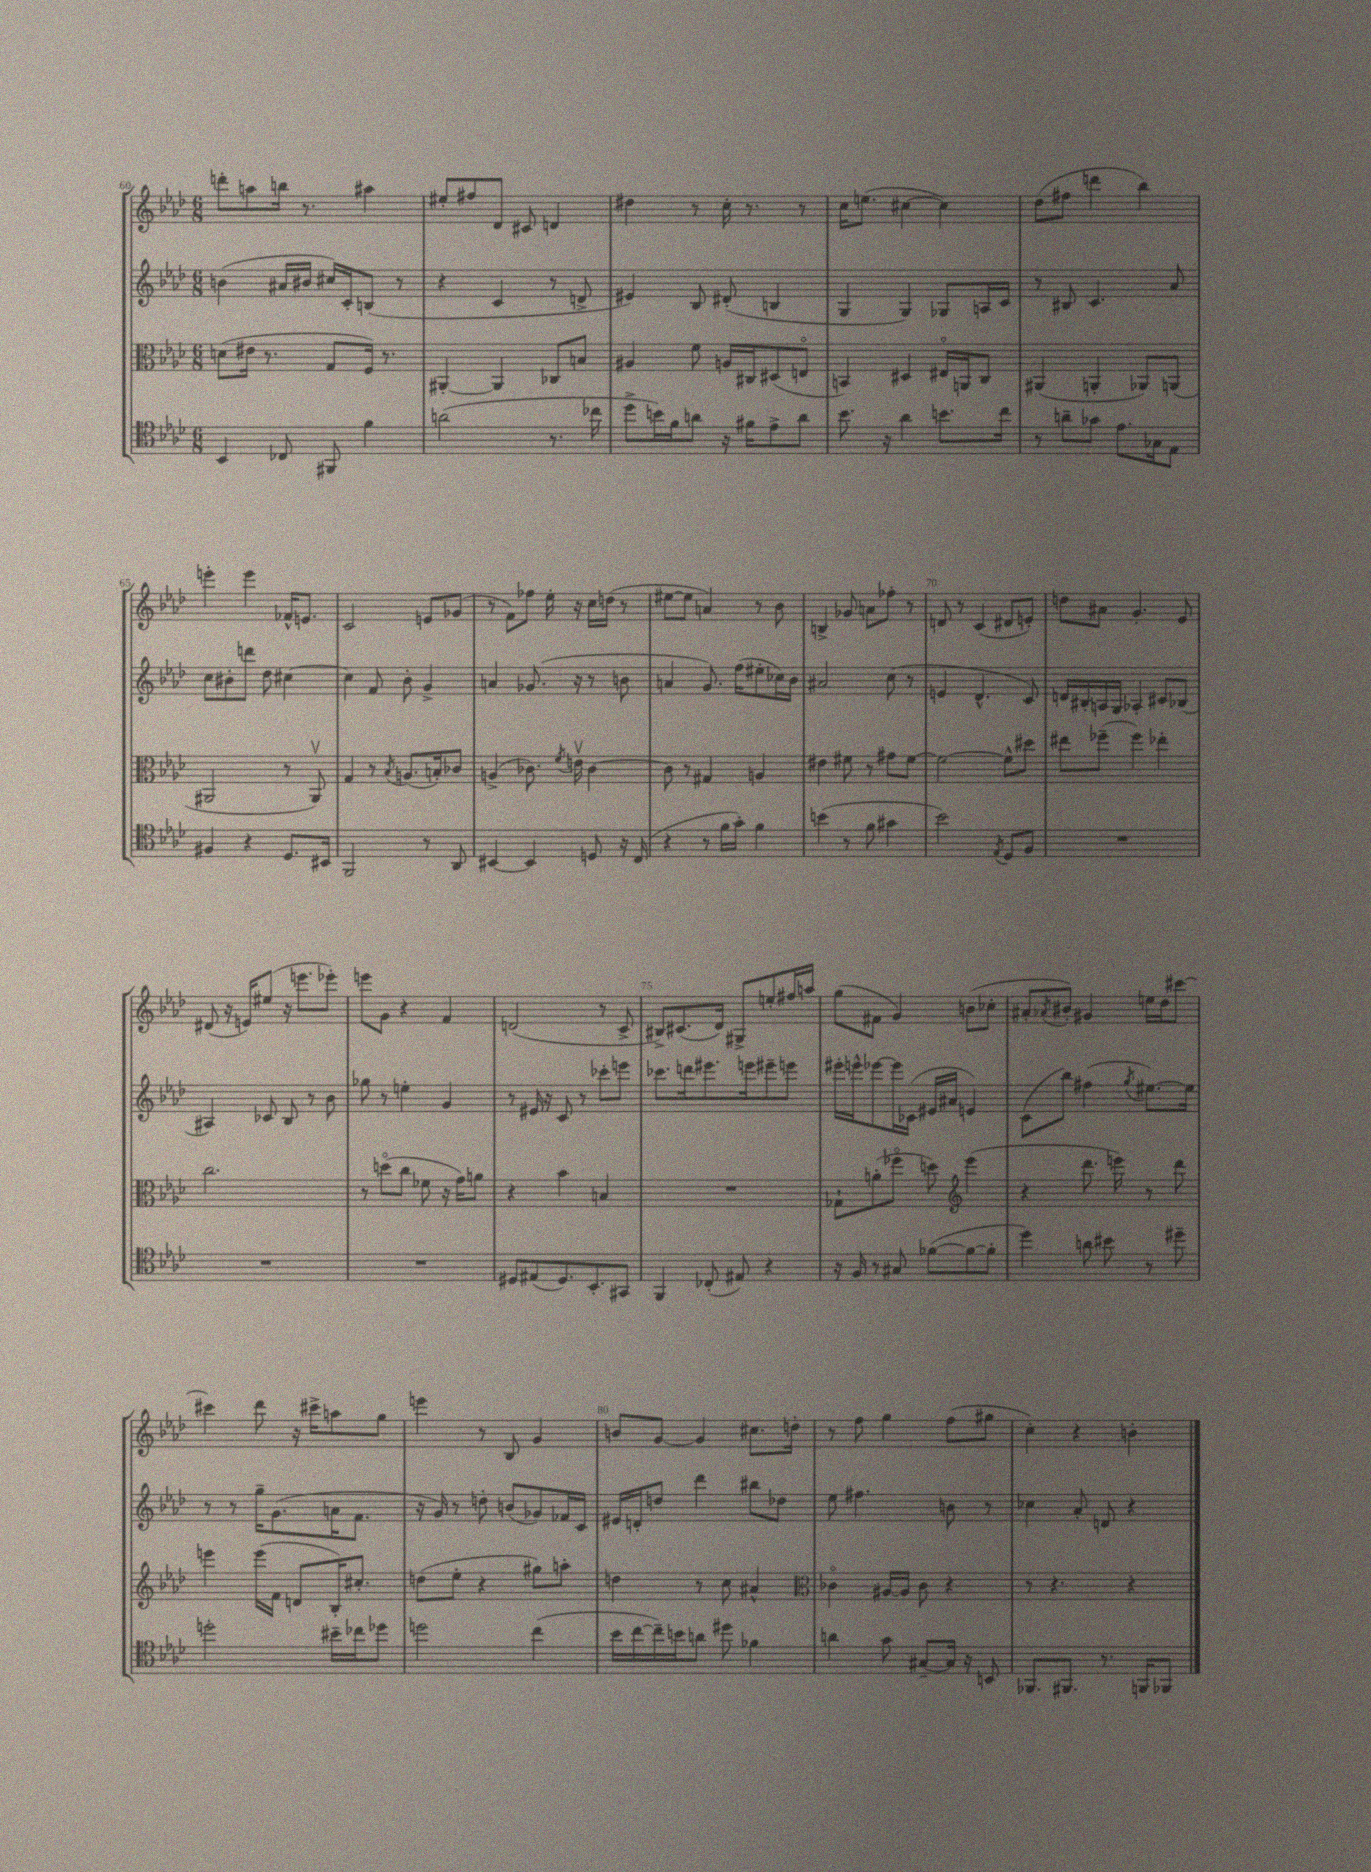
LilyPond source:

<<
\new StaffGroup <<
\new Staff = "s0" {
    \clef treble \key aes \major \numericTimeSignature \time 6/8
    d'''8-. a''8 b''16 r8. ais''4 |
    eis''8-. fis''8 des'8 cis'8 d'4 |
    dis''4 r8 c''16-. r8. r8 |
    c''16 e''8.( cis''4~ cis''4) |
    des''8( fis''8 d'''4 bes''4) |
    e'''4-. e'''4 fes'16-^ e'8. |
    c'2 e'8 ges'8( |
    r8 f'8) fes''8 ees''16-. r16 c''16 d''16( r8 |
    eis''8~ eis''8 a'4) r8 bes'8 |
    b4-> ges'8 a'8 fes''8-. r8 |
    d'8 r8 c'4( dis'8 e'8-.) |
    d''8 ais'8 g'4.-. ees'8 |
    dis'8( r16 e'16) eis''8( r16 e'''8. ees'''8-.) |
    e'''8 g'8 r4 f'4 |
    d'2( r8 c'8-> |
    bis8->) cis'8.( des'16) gis8-> e''8-. fis''16 a''16 |
    g''8( fis'8 g'4) b'8( ces''8-. |
    ais'8-. \acciaccatura { aes'8 } bis'8-.) gis'4 e''16 des''16 cis'''8~ |
    cis'''4 des'''8 r16 cis'''16-> a''8 g''8 |
    e'''4 r8 bes8 g'4 |
    b'8 g'8~ g'4 cis''8. d''16-. |
    r8 f''8 g''4 f''8( gis''8 |
    c''4-.) r4 b'4-. \bar "|." |
}
\new Staff = "s1" {
    \clef treble \key aes \major \numericTimeSignature \time 6/8
    b'4( ais'16 bis'16 cis''16) c'16-. b8( r8 |
    r4 c'4 r8 d'8-> |
    eis'4) bes8 dis'8-.( b4 |
    g4 g4) ges8 a16 c'16 |
    r8 bis8 c'4. aes'8 |
    c''8 bis'8-. d'''8 des''8 cis''4~ |
    cis''4 f'8 bes'8-. g'4-> |
    a'4 ges'8.( r16 r8 b'8 |
    a'4 g'8.) f''16( eis''8-. ces''16) bes'16 |
    ais'2 c''8( r8 |
    e'4 des'4.-^ c'8) |
    d'16 bis16-. a16 g16 aes4-. cis'8 bes8( |
    ais4) ces'8 bes8 r8 bes'8 |
    ges''8 r8 e''4-. g'4 |
    r8 eis'16 r16 c'8 r8 ces'''8-. e'''8 |
    ces'''8. d'''16 eis'''8. e'''16 eis'''8-- e'''8 |
    eis'''16-. e'''16-^ ees'''8~ ees'''16 ces'16( eis'16 ais'16 e'4) |
    c'8( bes''8) fis''4( \acciaccatura { g''8 } eis''8.~) eis''16 |
    r8 r8 g''16-- g'8.( a'16 f'8. |
    r16 g'16) r8 d''8-. b'8( ges'8) fes'16 c'16 |
    eis'16 d'16-. d''8 des'''4 bis''8 des''8 |
    ees''8 fis''4. b'8 r8 |
    ces''4 aes'8-. d'8 r4 \bar "|." |
}
\new Staff = "s2" {
    \clef alto \key aes \major \numericTimeSignature \time 6/8
    d'8( eis'16 r8. g8 f16) r8. |
    ais,4~-. ais,4 ces8 b8 |
    ais4 f'8 a16 cis16 dis8( e8\flageolet |
    b,4) dis4 eis16\flageolet a,16 c8 |
    ais,4( a,4-. aes,8) a,8( |
    ais,2 r8 ais,8\upbow) |
    g4 r8 \acciaccatura { bes8 } a8.( b16-.) ces'8 |
    a4->( ces'8.) \acciaccatura { f'8 } e'16\upbow ces'4~ |
    ces'8 r8 gis4 a4 |
    eis'4 fis'8 r8 gis'8 fis'8~ |
    fis'2~ fis'8-^ dis''8 |
    eis''8 fes''8--( fes''4) ees''4-. |
    c''2. |
    r8 d''8\flageolet( c''8 fes'8 r16 g'16) a'8 |
    r4 bes'4 b4 |
    R2. |
    ges8-! a'8-.( fes''8\flageolet d''8) \clef treble ees'''4( |
    r4 des'''8. e'''16) r8 des'''8 |
    e'''4 e'''16( f'16 d'8 bes16-.) cis''8.-. |
    d''8( ees''8-. r4 gis''8) a''8-. |
    d''4 r8 c''8 ais'4-^ |
    \clef alto ces'4\flageolet ais16~ ais16 ces'8 r4 |
    r8 r4. r4 \bar "|." |
}
\new Staff = "s3" {
    \clef tenor \key aes \major \numericTimeSignature \time 6/8
    bes,4 ces8 fis,8 f'4 |
    a'2( r8. ces''16 |
    des''8-> b'16) f'16 a'8 r16 fis'16 ees'8-> a'8 |
    bes'8. r16 aes'4 b'8. c''16 |
    r8 a'8-- ges'8 ees'8. ges16 ees8 |
    fis4 r4 des8. bis,16 |
    f,2 r8 aes,8 |
    bis,4~ bis,4 d8 r16 c16( |
    r4 r8 f'16 g'16-.) f'4 |
    b'4( r8 f'8 gis'4 |
    bes'2) \acciaccatura { ees8 } des8 f8 |
    R2. |
    R2. |
    R2. |
    dis8 eis8( dis8.) bes,8.-. gis,8 |
    f,4 ces8-.( eis8) r4 |
    r16 f16 r8 gis8 fes'8~( fes'8~ fes'8-. |
    des''4) a'8 bis'8 r8 dis''8-- |
    d''2-. bis'16-- ces''16 des''8 |
    d''2 c''4( |
    bes'16 c''16~ c''16--) b'16 a'8 dis''8 fes'4 |
    a'4 g'8 gis8~-- gis16 r16 b,8 |
    fes,8. fis,8. r8. f,16 fes,8 \bar "|." |
}
>>
>>
\layout { \context { \Score currentBarNumber = #60 \override BarNumber.break-visibility = ##(#f #t #t) barNumberVisibility = #(every-nth-bar-number-visible 5) } }
